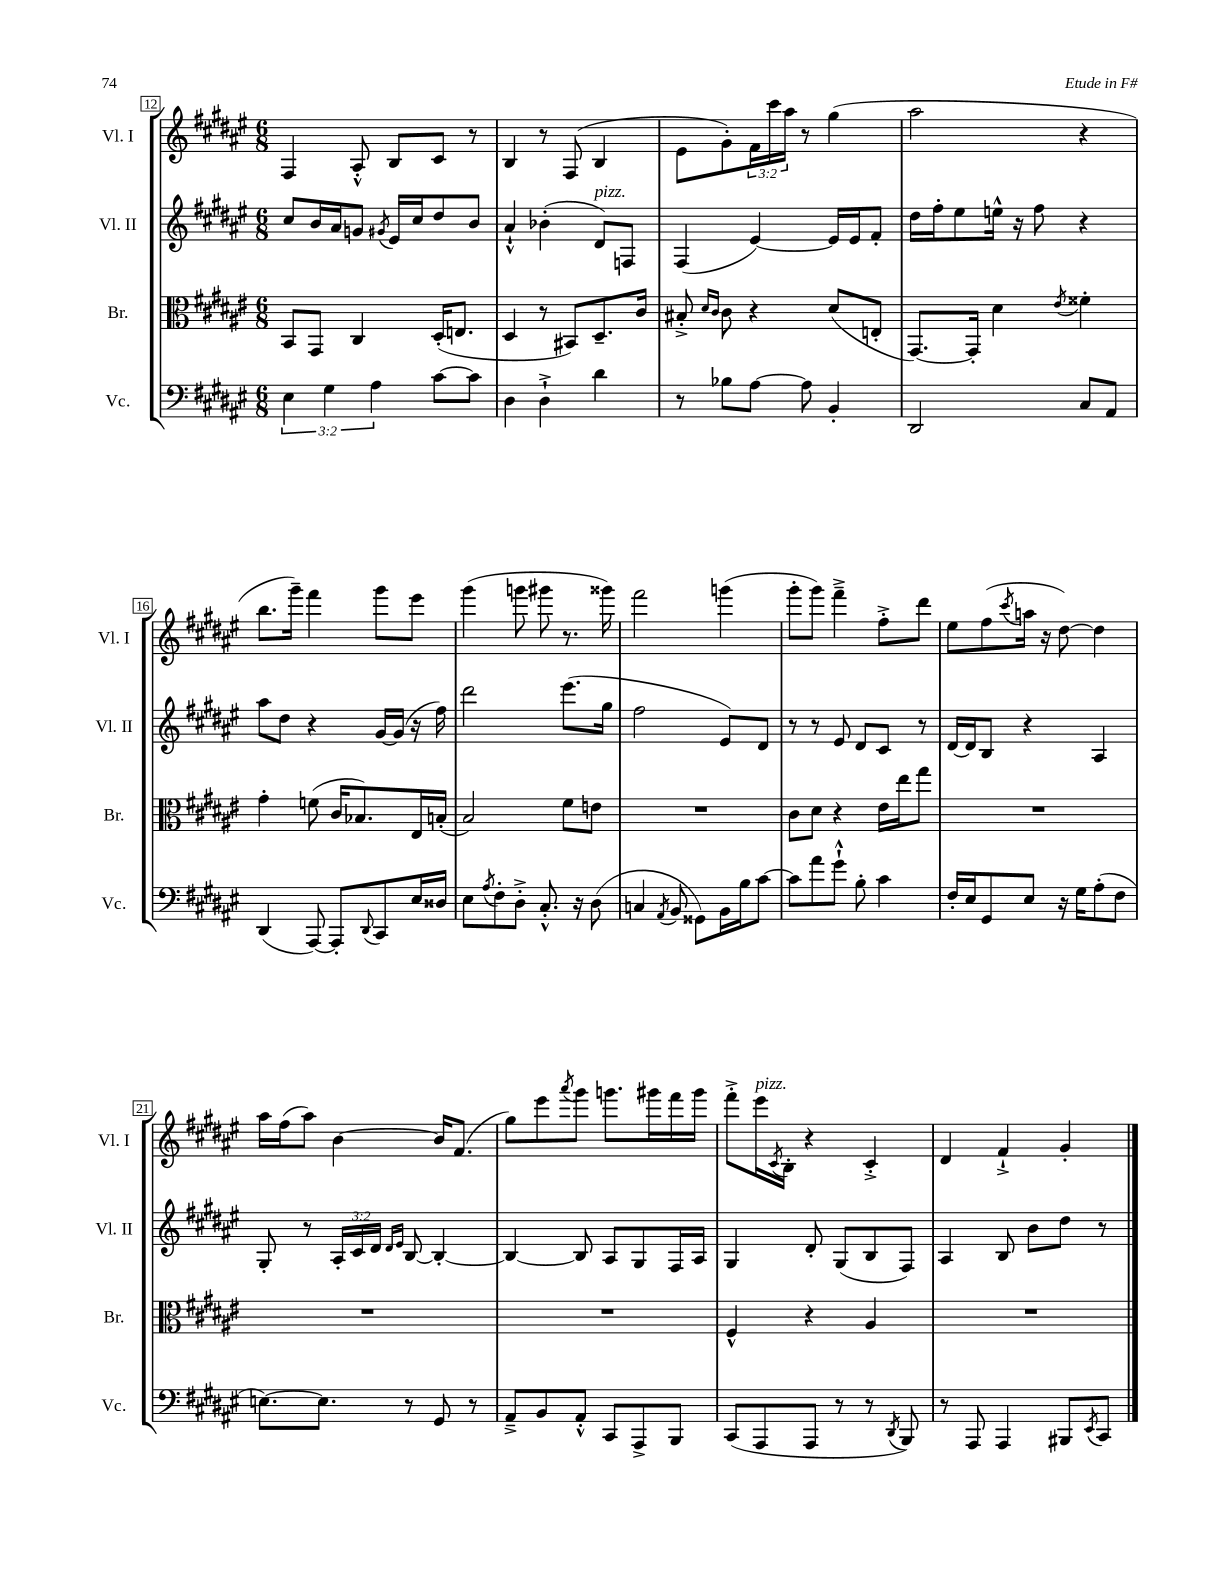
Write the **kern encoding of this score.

**kern	**kern	**kern	**kern
*part4	*part3	*part2	*part1
*staff4	*staff3	*staff2	*staff1
*I"Vc.	*I"Br.	*I"Vl. II	*I"Vl. I
*I'Vc.	*I'Br.	*I'Vl. II	*I'Vl. I
*clefF4	*clefC3	*clefG2	*clefG2
*k[f#c#g#d#a#e#]	*k[f#c#g#d#a#e#]	*k[f#c#g#d#a#e#]	*k[f#c#g#d#a#e#]
*M6/8	*M6/8	*M6/8	*M6/8
=12	=12	=12	=12
6E#\	8BB/L	8cc#/L	4F#/
.	8GG#/J	16b/L	.
6G#\	.	.	.
.	.	16a#/J	.
.	4C#/	8gn/J	8A#'^^/
6A#\	.	.	.
.	.	8qg#X/	.
.	.	16e#/LL	8B/L
.	.	16cc#/J	.
[8c#\L	(16D#'/KL	8dd#/	8c#/J
.	8.En/J	.	.
8c#\J]	.	8b/J	8r
=13	=13	=13	=13
4D#\	4D#/	4a#`^^/	4B/
4D#`^\	8r	(4b-X'\	8r
.	8BB#X/L)	.	(8F#/
!	!	!LO:TX:a:i:t=pizz.	!
4d#\	8.D#~/	8d#/L)	4B/
.	.	8Fn/J	.
.	16c#/Jk	.	.
=14	=14	=14	=14
8r	8B#X'^/	(4F#/	8e#\L
.	16qqd#/LL	.	.
.	16qqc#/JJ	.	.
8B-X\L	8c#\	.	8g#'\)
[8A#\J	4r	[4e#/)	24f#\L
.	.	.	24ccc#\
.	.	.	24aa#\JJ
8A#\]	.	.	8r
4BB'/	(8d#/L	16e#/LL]	(4gg#\
.	.	16e#/J	.
.	8En'/J	8f#'/J	.
=15	=15	=15	=15
2DD#/	[8.GG#/L)	16dd#\LL	2aa#\
.	.	16ff#'\J	.
.	.	8ee#\	.
.	16GG#'/Jk]	.	.
.	4d#\	16een^^\Jk	.
.	.	16r	.
.	.	8ff#\	.
.	8qe#/	.	.
8C#/L	4f##X'\	4r	4r
8AA#/J	.	.	.
!!LO:LB:g=z
=16	=16	=16	=16
(4DD#/	4g#'\	8aa#\L	8.bb\L
.	.	8dd#\J	.
.	.	.	16ggg#~\Jk)
[8AAA#/)	(8fn\	4r	4fff#\
8AAA#'/L]	16c#/KL	.	.
.	8.B-X/)	.	.
8qqDD#/	.	.	.
8CC#/	.	[16g#/LL	8ggg#\L
.	.	(16g#/JJ]	.
16E#/L	16E#/L	16r	8eee#\J
16D##X/JJ	(16Bn'/JJ	16ff#\)	.
=17	=17	=17	=17
8E#\L	2B/)	2ddd#\	(4ggg#\
8qA#/	.	.	.
8F#'\	.	.	.
8D#'^\J	.	.	8gggn\
8.C#'^^/	.	.	8ggg#X\
.	8f#\L	(8.eee#\L	8.r
16r	.	.	.
(8D#\	8en\J	.	.
.	.	16gg#\Jk	16ggg##X\)
=18	=18	=18	=18
4Cn/	2.r	2ff#\	2fff#\
8qAA#/	.	.	.
8BB/	.	.	.
8GG##X\L)	.	.	.
16BB\L	.	8e#/L)	(4gggn\
16B\J	.	.	.
[8c#\J	.	8d#/J	.
=19	=19	=19	=19
8c#\L]	8c#\L	8r	8ggg#'\L
8a#\	8d#\J	8r	8ggg#\J)
8g#`^^\J	4r	8e#/	4fff#~^\
8B'\	.	8d#/L	.
4c#\	16e#\LL	8c#/J	8ff#'^\L
.	16ee#\J	.	.
.	8gg#\J	8r	8ddd#\J
=20	=20	=20	=20
16F#'/LL	2.r	[16d#/LL	8ee#\L
16E#/J	.	16d#/J]	.
8GG#/	.	8B/J	(8ff#\
.	.	.	8qccc#/
8E#/J	.	4r	16aan\Jk
.	.	.	16r
16r	.	.	[8dd#\)
16G#\KL	.	.	.
(8A#'\	.	4A#/	4dd#\]
8F#\J	.	.	.
!!LO:LB:g=z
=21	=21	=21	=21
[8.En\L)	2.r	8G#'/	16aa#\LL
.	.	.	(16ff#\J
.	.	8r	8aa#\J)
8.E\J]	.	.	.
.	.	24A#'/LL	[4b\
.	.	24c#/	.
.	.	24d#/JJ	.
.	.	16qqd#/LL	.
.	.	16qqe#/JJ	.
8r	.	[8B/	.
8GG#/	.	4B'/_	16b/KL]
.	.	.	(8.f#/J
8r	.	.	.
=22	=22	=22	=22
8AA#~^/L	2.r	4B/_	8gg#\L)
8BB/	.	.	8eee#\
.	.	.	8qaaa#/
8AA#'^^/J	.	8B/]	8ggg#\J
8CC#/L	.	8A#/L	8.gggn\L
8AAA#^/	.	8G#/	.
.	.	.	16ggg#X\L
8BBB/J	.	16F#/L	16fff#\
.	.	16A#/JJ	16ggg#\JJ
=23	=23	=23	=23
(8CC#/L	4F#^^/	4G#/	8fff#'^\L
!	!	!	!LO:TX:a:i:t=pizz.
8AAA#/	.	.	16eee#\L
.	.	.	8qc#/
.	.	.	16B'\JJ
8AAA#/J	4r	8d#'/	4r
8r	.	(8G#/L	.
8r	4A#/	8B/	4c#'^/
8qDD#/	.	.	.
8BBB/)	.	8F#/J)	.
=24	=24	=24	=24
8r	2.r	4A#/	4d#/
8AAA#/	.	.	.
4AAA#/	.	8B/	4f#`^/
.	.	8b\L	.
8BBB#X/L	.	8dd#\J	4g#'/
8qEE#/	.	.	.
8CC#/J	.	8r	.
==	==	==	==
*-	*-	*-	*-
